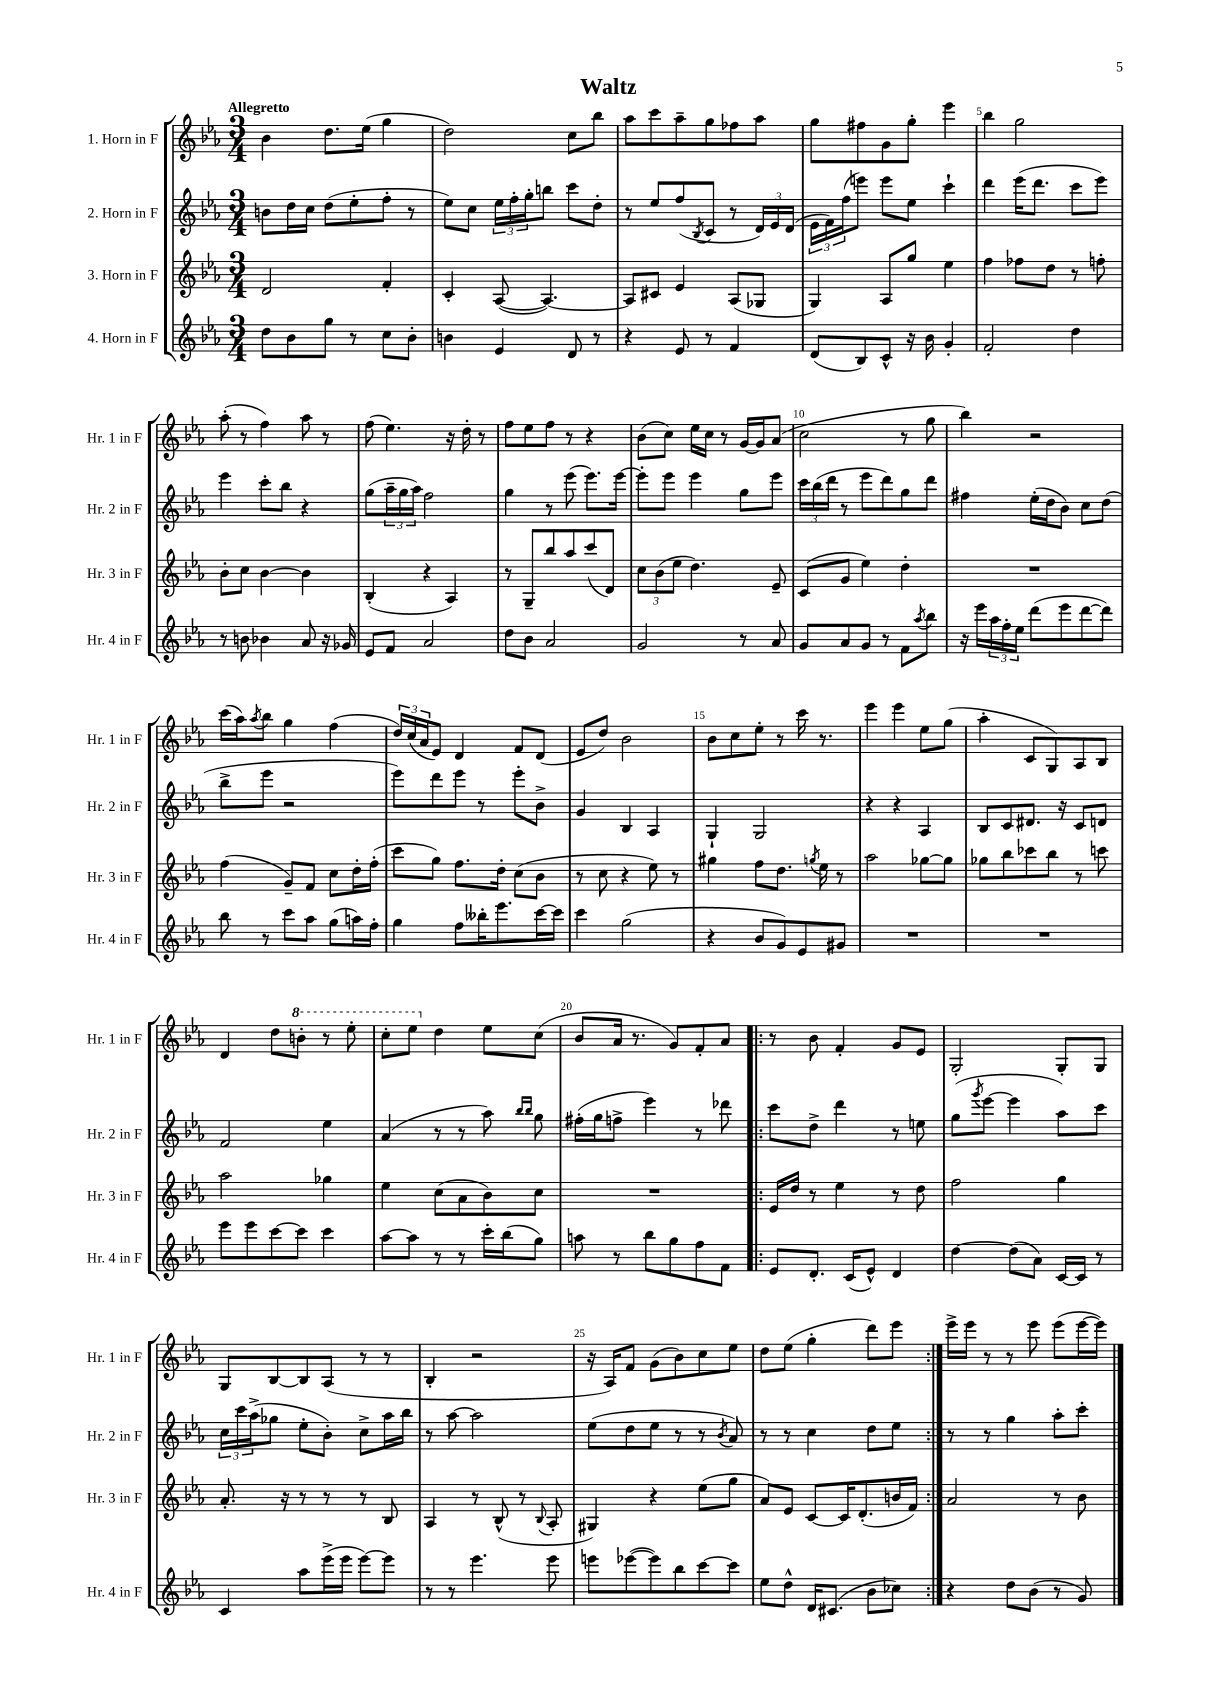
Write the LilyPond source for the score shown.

\header { title = "Waltz" }
<<
\new StaffGroup <<
\new Staff = "s0" \with { instrumentName = "1. Horn in F" shortInstrumentName = "Hr. 1 in F" } {
    \clef treble \key ees \major \numericTimeSignature \time 3/4 \tempo "Allegretto"
    bes'4 d''8. ees''16( g''4 |
    d''2) c''8 bes''8 |
    aes''8 c'''8 aes''8-- g''8 fes''8 aes''8 |
    g''8 fis''8 g'8 g''8-. ees'''4 |
    bes''4 g''2 |
    aes''8-.( r8 f''4) aes''8 r8 |
    f''8( ees''4.) r16 d''16-. r8 |
    f''8 ees''8 f''8 r8 r4 |
    bes'8( c''8) ees''16 c''16 r8 g'16~ g'16 aes'8( |
    c''2 r8 g''8 |
    bes''4) r2 |
    c'''16( aes''16) \acciaccatura { aes''8 } bes''8 g''4 f''4( |
    \tuplet 3/2 { d''16) c''16( aes'16 } ees'8) d'4 f'8 d'8( |
    ees'8 d''8) bes'2 |
    bes'8 c''8 ees''8-. r8 c'''16 r8. |
    ees'''4 ees'''4 ees''8 g''8( |
    aes''4-. c'8 g8) aes8 bes8 |
    d'4 d''8 \ottava #1 b''8-. r8 ees'''8-. |
    c'''8-. ees'''8 \ottava #0 d''4 ees''8 c''8( |
    bes'8 aes'16 r8. g'8) f'8-. aes'8 |
    \repeat volta 2 { r8 bes'8 f'4-. g'8 ees'8 |
    g2-. g8-. g8 |
    g8 bes8~ bes8 aes8( r8 r8 |
    bes4-. r2 |
    r16 aes16) f'8 g'8( bes'8) c''8 ees''8 |
    d''8 ees''8( g''4-. d'''8) ees'''8 | }
    ees'''16-> ees'''16 r8 r8 ees'''8 ees'''8( ees'''16~ ees'''16) \bar "|." |
}
\new Staff = "s1" \with { instrumentName = "2. Horn in F" shortInstrumentName = "Hr. 2 in F" } {
    \clef treble \key ees \major \numericTimeSignature \time 3/4
    b'8 d''16 c''16 d''8( ees''8-. f''8-. r8 |
    ees''8) c''8 \tuplet 3/2 { ees''16 f''16-. g''16-. } b''8 c'''8 d''8-. |
    r8 ees''8 f''8( \acciaccatura { bes8 } c'8 r8 \tuplet 3/2 { d'16) ees'16 d'16( } |
    \tuplet 3/2 { ees'16 f'16) f''16( } e'''8) e'''8 ees''8 c'''4-! |
    d'''4 ees'''16( d'''8. c'''8 ees'''8) |
    ees'''4 c'''8-. bes''8 r4 |
    g''8( \tuplet 3/2 { aes''16-- g''16 aes''16) } f''2 |
    g''4 r8 ees'''8( ees'''8.) ees'''16~ |
    ees'''8-. ees'''8 ees'''4 g''8 ees'''8 |
    \tuplet 3/2 { c'''16 bes''16( d'''16 } r8 ees'''8 d'''8) g''8 d'''8 |
    fis''4 ees''16-.( d''16 bes'8) c''8 d''8( |
    bes''8-> ees'''8 r2 |
    ees'''8) d'''8 ees'''8 r8 ees'''8-. bes'8-> |
    g'4 bes4 aes4 |
    g4-! g2 |
    r4 r4 aes4 |
    bes8 c'8 dis'8. r16 c'8 d'8 |
    f'2 ees''4 |
    aes'4( r8 r8 aes''8) \grace { bes''16 bes''16 } g''8 |
    fis''16-.( g''16 f''8-> ees'''4) r8 des'''8 |
    \repeat volta 2 { c'''8 d''8-> d'''4 r8 e''8 |
    g''8( \acciaccatura { g'''8 } ees'''8~ ees'''4 aes''8) c'''8 |
    \tuplet 3/2 { c''16 c'''16 aes''16->( } ges''8 ees''8-. bes'8-.) c''8-> aes''16 bes''16 |
    r8 aes''8~ aes''2 |
    ees''8( d''8 ees''8 r8 r8 \acciaccatura { bes'8 } aes'8) |
    r8 r8 c''4 d''8 ees''8 | }
    r8 r8 g''4 aes''8-. c'''8-. \bar "|." |
}
\new Staff = "s2" \with { instrumentName = "3. Horn in F" shortInstrumentName = "Hr. 3 in F" } {
    \clef treble \key ees \major \numericTimeSignature \time 3/4
    d'2 f'4-. |
    c'4-. aes8~( aes4.~) |
    aes8 cis'8 ees'4 aes8( ges8 |
    g4) aes8 g''8 ees''4 |
    f''4 fes''8 d''8 r8 f''8-. |
    bes'8-. c''8 bes'4~ bes'4 |
    bes4-.( r4 aes4) |
    r8 g8-- bes''8 aes''8 c'''8( d'8) |
    \tuplet 3/2 { c''8 bes'8( ees''8 } d''4.) ees'8-- |
    c'8( g'8 ees''4) d''4-. |
    R2. |
    f''4( g'8--) f'8 c''8 d''16-. f''16-.( |
    c'''8 g''8) f''8. d''16-. c''8( bes'8 |
    r8 c''8 r4 ees''8) r8 |
    gis''4 f''8 d''8. \acciaccatura { g''8 } ees''16 r8 |
    aes''2 ges''8~ ges''8 |
    ges''8 bes''8 ces'''8 bes''8 r8 c'''8 |
    aes''2 ges''4 |
    ees''4 c''8( aes'8 bes'8) c''8 |
    R2. |
    \repeat volta 2 { ees'16 d''16 r8 ees''4 r8 d''8 |
    f''2 g''4 |
    aes'8.-. r16 r8 r8 r8 bes8 |
    aes4 r8 bes8-^( r8 \appoggiatura { bes8 } aes8-. |
    gis4) r4 ees''8( g''8 |
    aes'8) ees'8 c'8~ c'16 d'8.-.( b'16 f'16) | }
    aes'2 r8 bes'8 \bar "|." |
}
\new Staff = "s3" \with { instrumentName = "4. Horn in F" shortInstrumentName = "Hr. 4 in F" } {
    \clef treble \key ees \major \numericTimeSignature \time 3/4
    d''8 bes'8 g''8 r8 c''8 bes'8-. |
    b'4 ees'4 d'8 r8 |
    r4 ees'8 r8 f'4 |
    d'8( bes8) c'8-^ r16 bes'16 g'4-. |
    f'2-. d''4 |
    r8 b'8 bes'4 aes'8 r16 ges'16 |
    ees'8 f'8 aes'2 |
    d''8 bes'8 aes'2 |
    g'2 r8 aes'8 |
    g'8 aes'8 g'8 r8 f'8 \acciaccatura { aes''8 } bes''8 |
    r16 ees'''16 \tuplet 3/2 { aes''16 f''16-. ees''16 } d'''8( ees'''8 d'''8~ d'''8) |
    bes''8 r8 c'''8 aes''8 g''8( a''16) f''16-. |
    g''4 f''8 beses''16-. ees'''8. c'''16~ c'''16 |
    c'''4 g''2( |
    r4 bes'8 g'8) ees'8 gis'8 |
    R2. |
    R2. |
    ees'''8 ees'''8 c'''8~ c'''8 c'''4 |
    aes''8~ aes''8 r8 r8 c'''16-. bes''16( g''8) |
    a''8 r8 bes''8 g''8 f''8 f'8 |
    \repeat volta 2 { ees'8 d'8.-. c'16( ees'8-^) d'4 |
    d''4~ d''8( aes'8) c'16~ c'16 r8 |
    c'4 aes''8 ees'''16->( ees'''16 ees'''8~) ees'''8 |
    r8 r8 ees'''4. ees'''8 |
    e'''8 ees'''8~( ees'''8) bes''8 c'''8~ c'''8 |
    ees''8 d''8-^ d'16 cis'8.( bes'8 ces''8) | }
    r4 d''8 bes'8( r8 g'8) \bar "|." |
}
>>
>>
\layout { \context { \Score \override BarNumber.break-visibility = ##(#f #t #t) barNumberVisibility = #(every-nth-bar-number-visible 5) } }
